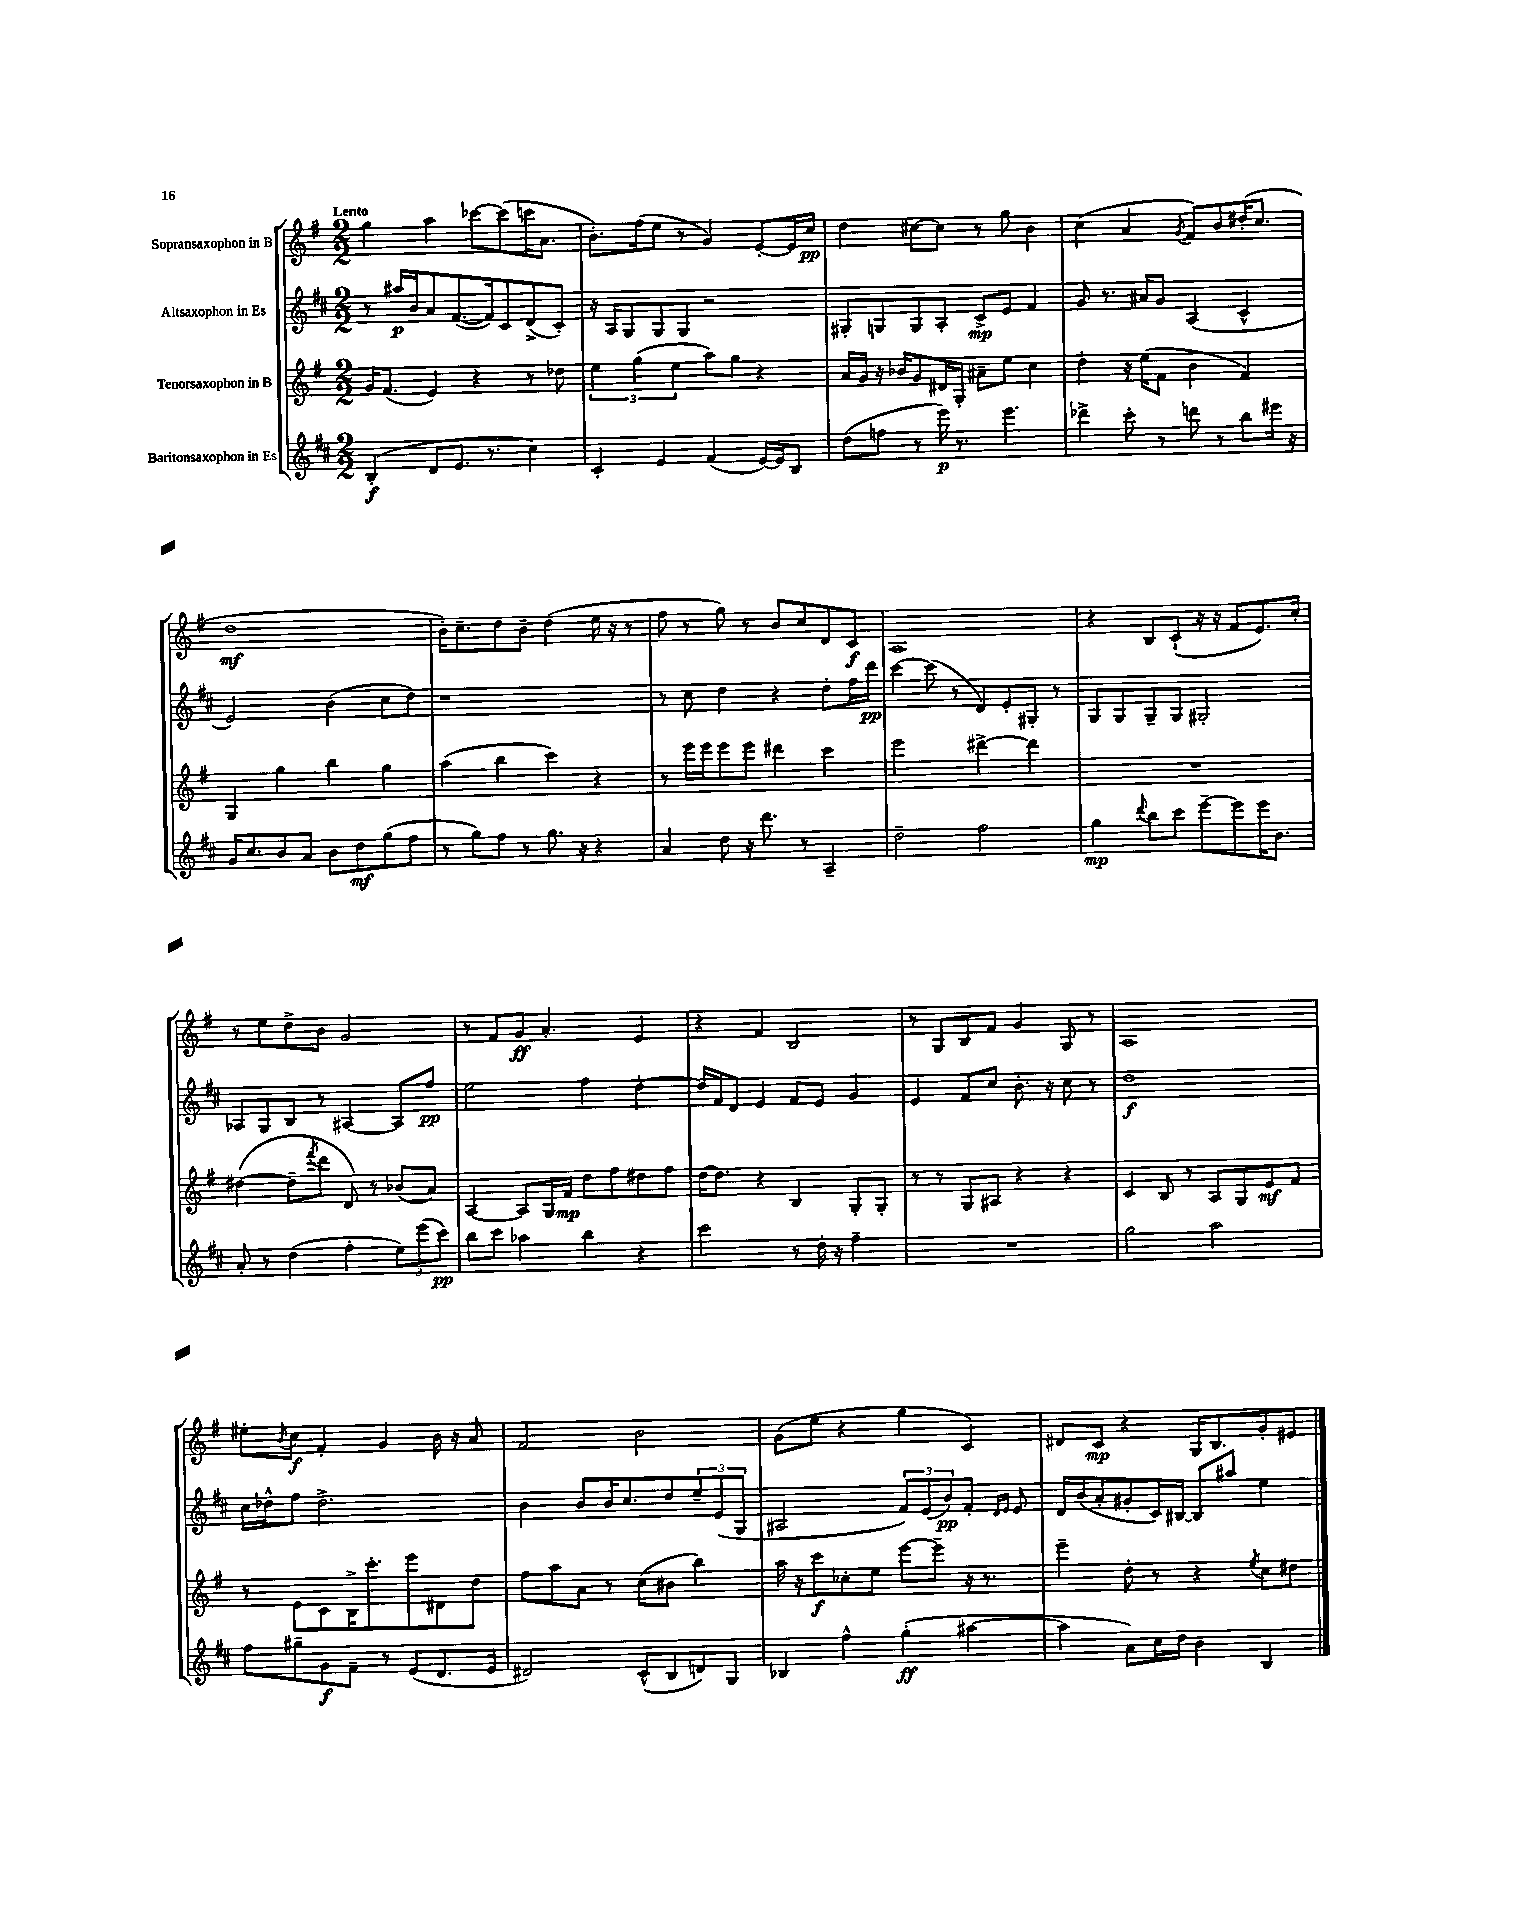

**kern	**dynam	**kern	**dynam	**kern	**dynam	**kern	**dynam
*part4	*part4	*part3	*part3	*part2	*part2	*part1	*part1
*staff4	*staff4	*staff3	*staff3	*staff2	*staff2	*staff1	*staff1
*I"Baritonsaxophon in Es	*	*I"Tenorsaxophon in B	*	*I"Altsaxophon in Es	*	*I"Sopransaxophon in B	*
*clefG2	*	*clefG2	*	*clefG2	*	*clefG2	*
*k[f#c#]	*	*k[f#]	*	*k[f#c#]	*	*k[f#]	*
*M2/2	*	*M2/2	*	*M2/2	*	*M2/2	*
=1	=1	=1	=1	=1	=1	=1	=1
!	!	!	!	!	!	!LO:TX:a:B:t=Lento	!
(4B'/	f	16g/KL	.	8r	.	4gg\	.
.	.	(8.f#/J	.	.	.	.	.
.	.	.	.	16aa#X/LL	p	.	.
.	.	.	.	16b/J	.	.	.
8d/L	.	4e/)	.	8a/	.	4aa\	.
8.e/J	.	.	.	([8.f#/	.	.	.
.	.	4r	.	.	.	[8ccc-X\L	.
8.r	.	.	.	16f#/k])	.	.	.
.	.	.	.	8c#/	.	(8ccc-\]	.
4cc#\)	.	8r	.	(8d^/	.	16cccn\K	.
.	.	.	.	.	.	8.a\J	.
.	.	8dd-X\	.	8c#'/J)	.	.	.
=2	=2	=2	=2	=2	=2	=2	=2
4c#'/	.	6ee\	.	16r	.	8.b'\L)	.
.	.	.	.	16A/KL	.	.	.
.	.	.	.	8G/	.	.	.
.	.	(6gg\	.	.	.	.	.
.	.	.	.	.	.	(16ff#\k	.
4e/	.	.	.	8G/	.	8ee\J	.
.	.	6ee\	.	.	.	.	.
.	.	.	.	8G/J	.	8r	.
(4f#/	.	8aa\L)	.	2r	.	4g/)	.
.	.	8gg\J	.	.	.	.	.
[16e/LL)	.	4r	.	.	.	[8e'/L	.
16e/J]	.	.	.	.	.	.	.
8B/J	.	.	.	.	.	16e/L]	.
.	.	.	.	.	.	16cc/JJ	pp
=3	=3	=3	=3	=3	=3	=3	=3
(8dd\L	.	16a/LL	.	8G#X'/L	.	4dd\	.
.	.	16g/JJ	.	.	.	.	.
8ffn\J	.	16r	.	8Gn/	.	.	.
.	.	16b-X/KL	.	.	.	.	.
8r	.	8g/	.	8G/	.	[8cc#X\L	.
16eee\)	p	16d#X/L	.	8A'/J	.	8cc#\J]	.
8.r	.	16G'/JJ	.	.	.	.	.
.	.	8a#X~\L	.	8c#^/L	mp	8r	.
4.eee\	.	8ee\J	.	8e/J	.	8gg\	.
.	.	4cc\	.	4f#/	.	4b\	.
=4	=4	=4	=4	=4	=4	=4	=4
4ddd-X^\	.	4dd'\	.	8g/	.	(4cc\	.
.	.	.	.	8.r	.	.	.
8ccc#'\	.	16r	.	.	.	4a/	.
.	.	(16ee\KL	.	16a#X/KL	.	.	.
8r	.	8f#\J	.	8g/J	.	.	.
.	.	.	.	.	.	8qg/	.
8dddn\	.	4b\	.	(4A/	.	8f#/L)	.
8r	.	.	.	.	.	8b/	.
8bb\L	.	4f#/)	.	4c#^^/	.	(16dd#X'/K	.
.	.	.	.	.	.	8.cc/J	.
16eee#X\Jk	.	.	.	.	.	.	.
16r	.	.	.	.	.	.	.
!!LO:LB:g=z
=5	=5	=5	=5	=5	=5	=5	=5
16g/KL	.	4G/	.	2e/)	.	1dd	mf
8.cc#/	.	.	.	.	.	.	.
8b/	.	4gg\	.	.	.	.	.
8a/J	.	.	.	.	.	.	.
8b\L	.	4bb\	.	(4b\	.	.	.
8dd\	mf	.	.	.	.	.	.
(8gg\	.	4gg\	.	8cc#\L	.	.	.
8ff#\J	.	.	.	8dd\J)	.	.	.
=6	=6	=6	=6	=6	=6	=6	=6
8r	.	(4aa\	.	1r	.	16b'\KL)	.
.	.	.	.	.	.	8.cc~\	.
8gg\L)	.	.	.	.	.	.	.
8ff#\J	.	4bb\	.	.	.	8dd\	.
8r	.	.	.	.	.	8b~\J	.
8.gg\	.	4ccc\)	.	.	.	(4dd\	.
16r	.	.	.	.	.	.	.
4r	.	4r	.	.	.	16ee\	.
.	.	.	.	.	.	16r	.
.	.	.	.	.	.	8r	.
=7	=7	=7	=7	=7	=7	=7	=7
4a/	.	8r	.	8r	.	8ff#\	.
.	.	16eee\LL	.	8cc#\	.	8r	.
.	.	16eee\J	.	.	.	.	.
8dd\	.	8eee\	.	4dd\	.	8gg\)	.
16r	.	8eee\J	.	.	.	8r	.
8.ddd\	.	.	.	.	.	.	.
.	.	4ddd#X\	.	4r	.	8b/L	.
8r	.	.	.	.	.	8cc/	.
4A~/	.	4ccc\	.	8dd'\L	.	8d/	.
.	.	.	.	16ff#\L	.	8c/J	f
.	.	.	.	16ddd\JJ	pp	.	.
=8	=8	=8	=8	=8	=8	=8	=8
2dd~\	.	2eee\	.	[4ccc#\	.	1A	.
.	.	.	.	(8ccc#\]	.	.	.
.	.	.	.	8r	.	.	.
2ff#\	.	[4ddd#X^\	.	8d/L)	.	.	.
.	.	.	.	8e'/	.	.	.
.	.	4ddd#\]	.	8G#X'/J	.	.	.
.	.	.	.	8r	.	.	.
=9	=9	=9	=9	=9	=9	=9	=9
4gg\	mp	1r	.	8G/L	.	4r	.
.	.	.	.	8G/	.	.	.
8qqddd/	.	.	.	.	.	.	.
8bb\L	.	.	.	8G~/	.	8B/L	.
8ccc#\J	.	.	.	8G/J	.	(8c`/J	.
[8eee~\L	.	.	.	2G#X'/	.	16r	.
.	.	.	.	.	.	16r	.
8eee\]	.	.	.	.	.	8f#/L	.
16eee\K	.	.	.	.	.	8.e/)	.
8.b\J	.	.	.	.	.	.	.
.	.	.	.	.	.	16cc'/Jk	.
!!LO:LB:g=z
=10	=10	=10	=10	=10	=10	=10	=10
8a'/	.	([4dd#X\	.	8A-X/L	.	8r	.
8r	.	.	.	8G/	.	8ee\L	.
(4dd\	.	8dd#~\L]	.	8B/J	.	8dd^\	.
.	.	8qfff#/	.	.	.	.	.
.	.	8ddd\J	.	8r	.	8b\J	.
4ff#'\	.	8d/)	.	[4A#X/	.	2g/	.
.	.	8r	.	.	.	.	.
12ee\L)	.	(8b-X/L	.	8A#/L]	.	.	.
(12eee\	.	.	.	.	.	.	.
.	.	8a/J)	.	8ff#/J	pp	.	.
12ccc#\J)	pp	.	.	.	.	.	.
=11	=11	=11	=11	=11	=11	=11	=11
8bb\L	.	[4A/	.	2ee\	.	8r	.
8ccc#\J	.	.	.	.	.	8f#/L	.
4aa-X\	.	8A/L]	.	.	.	8g/J	ff
.	.	16G/L	.	.	.	4.a'/	.
.	.	16f#/JJ	mp	.	.	.	.
4bb\	.	8dd\L	.	4ff#\	.	.	.
.	.	8ff#\	.	.	.	.	.
4r	.	8dd#X\	.	[4dd'\	.	4e/	.
.	.	8ff#\J	.	.	.	.	.
=12	=12	=12	=12	=12	=12	=12	=12
2ccc#\	.	[16dd\KL	.	16dd/LL]	.	4r	.
.	.	8.dd\J]	.	16f#/J	.	.	.
.	.	.	.	8d/J	.	.	.
.	.	4r	.	4e/	.	4f#/	.
8r	.	4B/	.	8f#/L	.	2B/	.
16dd'\	.	.	.	8e/J	.	.	.
16r	.	.	.	.	.	.	.
4ff#~\	.	8G'/L	.	4g/	.	.	.
.	.	8G'/J	.	.	.	.	.
=13	=13	=13	=13	=13	=13	=13	=13
1r	.	8r	.	4e/	.	8r	.
.	.	8r	.	.	.	8G/L	.
.	.	8G/L	.	8f#/L	.	8B/	.
.	.	8A#X/J	.	8cc#/J	.	8f#/J	.
.	.	4r	.	8.b'\	.	4g/	.
.	.	.	.	16r	.	.	.
.	.	4r	.	8cc#\	.	8G/	.
.	.	.	.	8r	.	8r	.
=14	=14	=14	=14	=14	=14	=14	=14
2gg\	.	4c/	.	1dd	f	1A	.
.	.	8B/	.	.	.	.	.
.	.	8r	.	.	.	.	.
2aa\	.	8A/L	.	.	.	.	.
.	.	8G/	.	.	.	.	.
.	.	8e/	mf	.	.	.	.
.	.	8f#/J	.	.	.	.	.
!!LO:LB:g=z
=15	=15	=15	=15	=15	=15	=15	=15
8ff#\L	.	8r	.	16cc#\LL	.	8ee#X'\L	.
.	.	.	.	16dd-X^^\J	.	.	.
.	.	.	.	.	.	8qb/	.
8gg#X~\	.	8e\L	.	8ff#\J	.	8cc\J	f
8g\	f	8c\	.	2.dd-^\	.	4f#'/	.
8f#~\J	.	16B^\K	.	.	.	.	.
.	.	8.ccc'\	.	.	.	.	.
8r	.	.	.	.	.	4g/	.
(8e/L	.	8eee\	.	.	.	.	.
8.d/	.	8d#X\	.	.	.	16b\	.
.	.	.	.	.	.	16r	.
.	.	8dd\J	.	.	.	8a/	.
16e/Jk	.	.	.	.	.	.	.
=16	=16	=16	=16	=16	=16	=16	=16
2d#X/)	.	8ff#\L	.	4b\	.	2f#/	.
.	.	8aa\	.	.	.	.	.
.	.	8a\J	.	8b/L	.	.	.
.	.	8r	.	16b/K	.	.	.
.	.	.	.	8.cc#/	.	.	.
(8c#^^/L	.	(8cc\L	.	.	.	2b\	.
8B/	.	8b#X\J	.	8dd/	.	.	.
8dn/)	.	4bb\)	.	12ee~/	.	.	.
.	.	.	.	(12e/	.	.	.
8G/J	.	.	.	.	.	.	.
.	.	.	.	12G/J	.	.	.
=17	=17	=17	=17	=17	=17	=17	=17
4B-X/	.	16aa\	.	2A#X/	.	(8g\L	.
.	.	16r	.	.	.	.	.
.	.	8ccc\L	f	.	.	8ee\J	.
4ff#^^\	.	8cc-X'\	.	.	.	4r	.
.	.	8ee\J	.	.	.	.	.
(4gg'\	ff	[8eee\L	.	12f#/L)	.	4gg\	.
.	.	.	.	(12e/	.	.	.
.	.	8eee~\J]	.	.	.	.	.
.	.	.	.	12b/)	pp	.	.
[4aa#X\	.	16r	.	8f#'/J	.	4c/)	.
.	.	8.r	.	.	.	.	.
.	.	.	.	16qqd/LL	.	.	.
.	.	.	.	16qqe/JJ	.	.	.
.	.	.	.	8e/	.	.	.
=18	=18	=18	=18	=18	=18	=18	=18
4aa#\]	.	4eee~\	.	16d/LL	.	8d#X/L	.
.	.	.	.	(16b/J	.	.	.
.	.	.	.	8a'/	.	8c/J	mp
8a\L)	.	8dd'\	.	8g#X'/	.	4r	.
16cc#\L	.	8r	.	16c#/L)	.	.	.
16dd\JJ	.	.	.	[16B#X/JJ	.	.	.
4b\	.	4r	.	8B#/L]	.	16G/KL	.
.	.	.	.	.	.	8.B/	.
.	.	.	.	8aa#X/J	.	.	.
.	.	8qee/	.	.	.	.	.
4B/	.	8cc\L	.	4ee\	.	8g'/	.
.	.	8dd#X\J	.	.	.	8e#X/J	.
==	==	==	==	==	==	==	==
*-	*-	*-	*-	*-	*-	*-	*-
